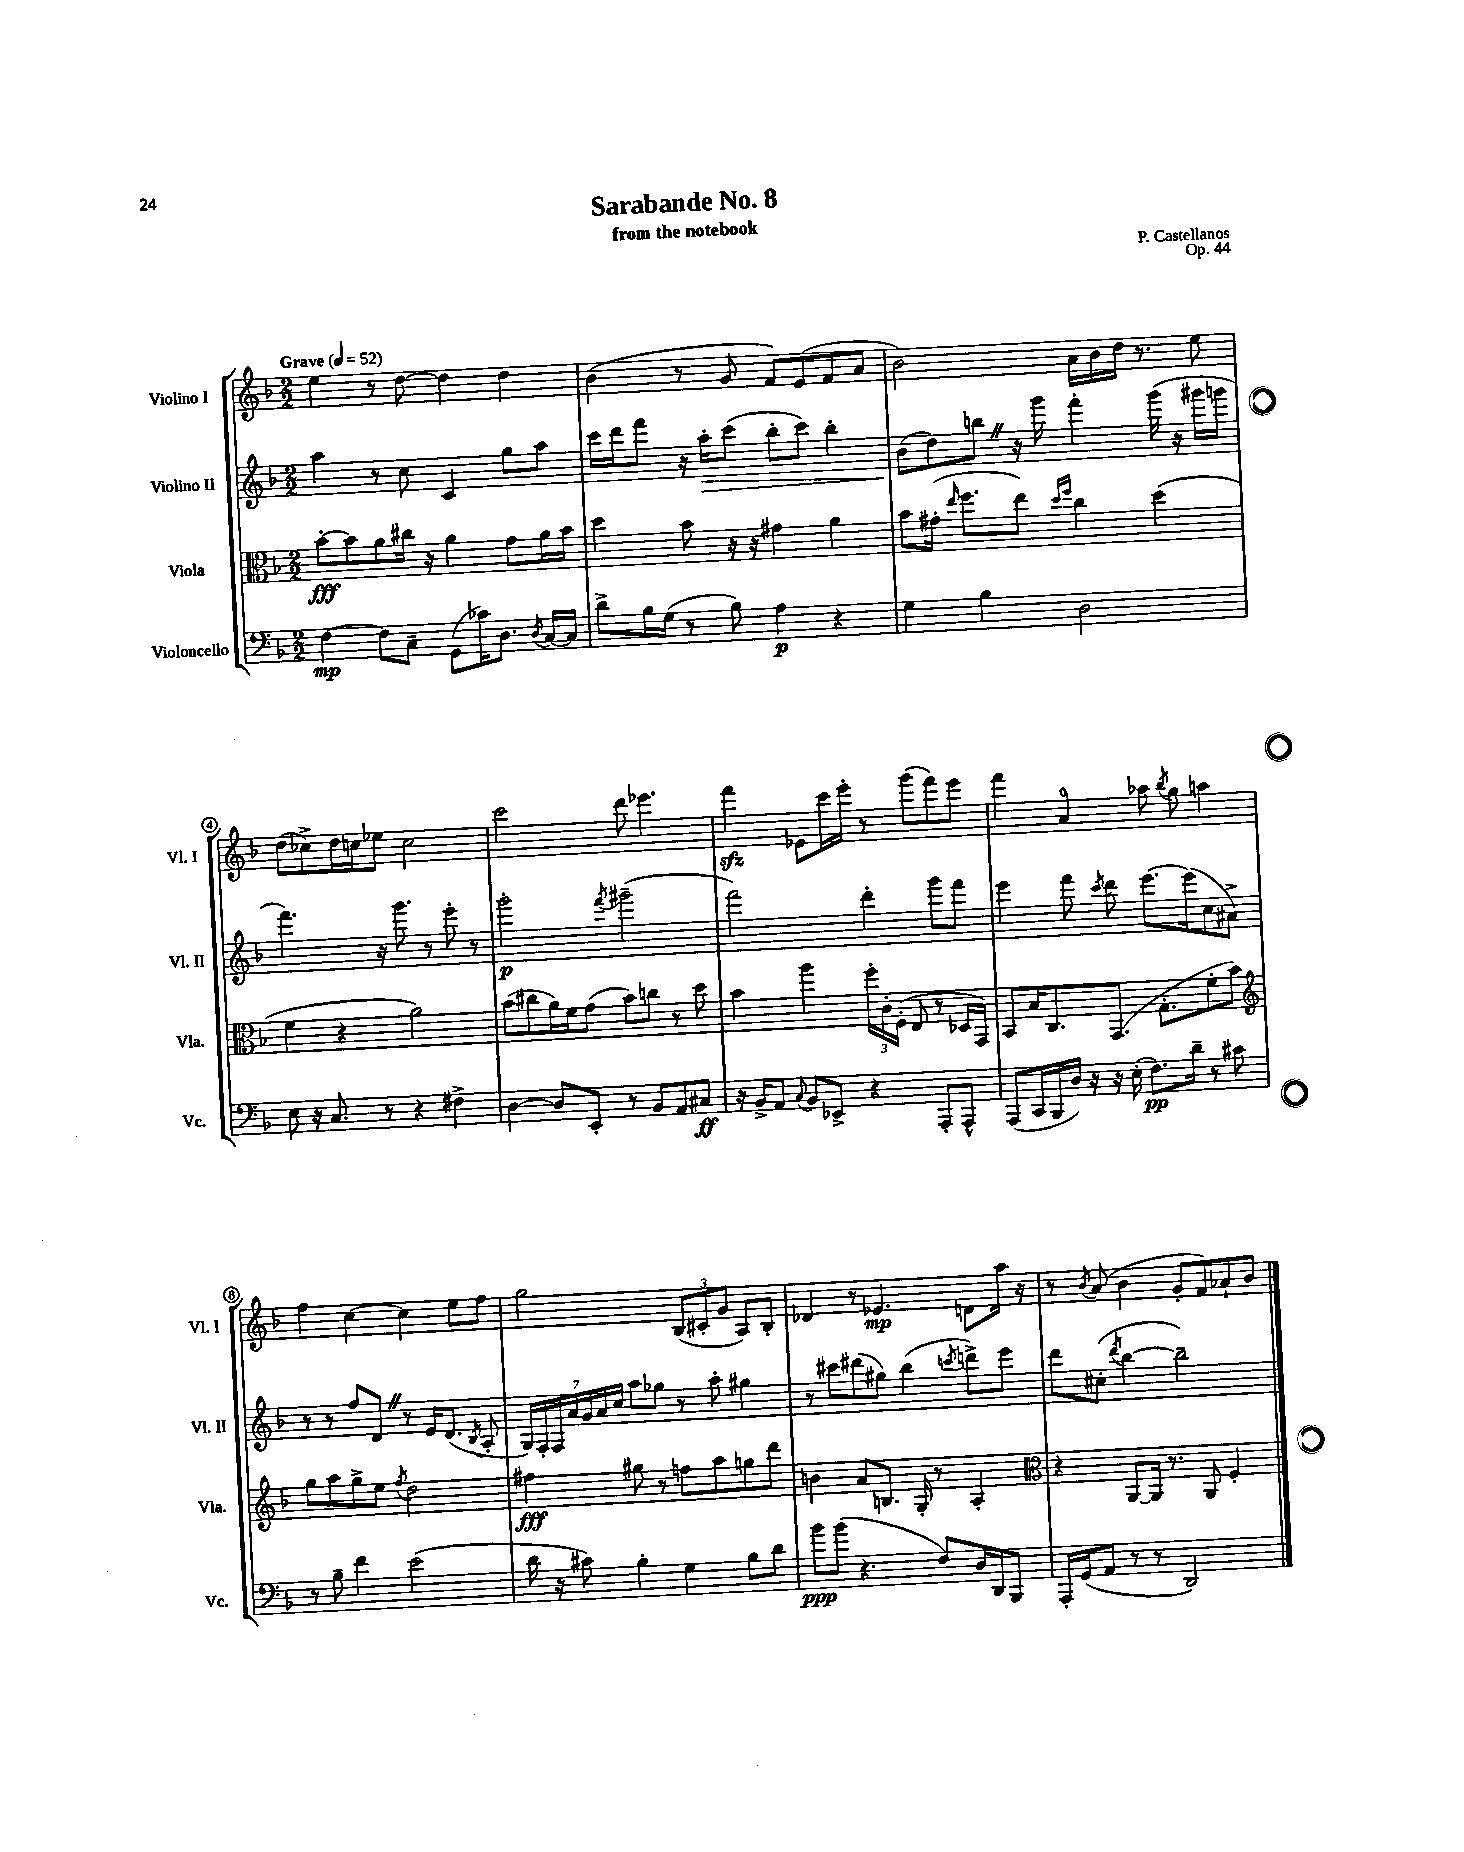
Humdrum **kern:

**kern	**kern	**kern	**kern
*staff4	*staff3	*staff2	*staff1
*clefF4	*clefC3	*clefG2	*clefG2
*k[b-]	*k[b-]	*k[b-]	*k[b-]
*M2/2	*M2/2	*M2/2	*M2/2
*MM52	*MM52	*MM52	*MM52
[4F\	[8b-'\L	4aa\	4ee\
.	8b-\]	.	.
8F\]L	8a\	8r	8r
8C~\J	16cc#\Jk	8cc\	[8dd\
.	16r	.	.
(8GG\L	4a\	4c/	4dd\]
16c-\K)	.	.	.
8.D\J	.	.	.
.	8g\L	8gg\L	4dd\
8qD/	.	.	.
[16C/LL	16a\L	8aa\J	.
16C/]JJ	16b-\JJ	.	.
=	=	=	=
8d^\L	4dd\	16ccc\LL	(4b-\
.	.	16ddd\J	.
16B-\L	.	8fff\J	.
(16G\JJ	.	.	.
8r	8b-\	16r	8r
.	.	16aa'\LK	.
8B-\)	16r	(8ccc\J	8g/
.	16r	.	.
4A\	4g#\	8bb-'\L	8f/L)
.	.	8ccc\J)	(8e/
4r	4a\	4bb-'\	8f/
.	.	.	8a/J
=	=	=	=
4G\	8b-\L	(8b-\L	2b-\)
.	(16g#'\Jk	8dd\)	.
.	16qqee/	.	.
.	8.ff\L	.	.
4B-\	.	8bb\J	.
.	8ee\J)	16r	.
.	.	16ggg\	.
.	16qqdd/LL	.	.
.	16qqff/JJ	.	.
2D\	4cc\	4fff'\	16a\LL
.	.	.	16b-\
.	.	.	16dd\JJ
.	.	.	8.r
.	(4dd\	(16ggg\	.
.	.	16r	.
.	.	16ggg#\LL	8ee\
.	.	16ggg\JJ	.
=	=	=	=
8E\	4f\	4.fff\)	(8dd\L
16r	.	.	8cc-^\)
8.C/	.	.	.
.	4r	.	16dd\L
.	.	.	16cc\J
8r	.	16r	8ee-\J
.	.	8.ggg\	.
4r	2a\)	.	2cc\
.	.	8r	.
4F#^\	.	8eee'\	.
.	.	8r	.
=	=	=	=
[4D\	(8b-\L	2ggg'\	2ccc\
.	8cc#\	.	.
8D/]L	16a\L)	.	.
.	16f\J	.	.
8EE'/J	(8g\J	.	.
.	.	8qfff/	.
8r	8b-\L)	(2ggg#~\	8ddd\
8BB-/L	8cc\J	.	4.eee-\
8AA/	8r	.	.
8C#/J	8dd\	.	.
=	=	=	=
16r	4b-\	2fff\)	4fff\
16BB-^/LK	.	.	.
8AA/J	.	.	.
8qqC/	.	.	.
8BB-/L	4aa\	.	8e-\L
8EE-^/J	.	.	16ccc\L
.	.	.	16eee'\JJ
4r	24ff'\LL	4ddd'\	8r
.	24c'\	.	.
.	(24F'\JJ	.	.
.	8E/	.	(8ggg\L
8AAA'/L	8r	8ggg\L	8fff\)
8AAA^^/J	16D-/LL	8fff\J	8eee\J
.	16GG/JJ)	.	.
=	=	=	=
(8AAA/L	8BB-/L	4eee\	4fff\
16CC/L	16B-/K	.	.
16BBB-/	8.C/	.	.
16D/JJ)	.	8fff\	4a/
16r	.	.	.
.	.	8qccc/	.
16r	(8.GG/J	8ddd\	.
(16E'\	.	.	.
8.F\L)	.	[8.eee\L	8aa-\
.	8.G'\L	.	.
.	.	.	8qbb-/
.	.	.	8gg\
16d~\Jk	.	(16eee\]k	.
8r	8f'\	8cc\	4aa\
8c#\	8b-\J)	8a#^\J)	.
=	=	=	=
*	*clefG2	*	*
8r	8gg\L	8r	4ff\
8B-~\	8aa\	8r	.
4f\	8gg^\	8ff/L	[4cc\
.	8ee\J	8d/J	.
.	8qff/	.	.
(2e\	2dd\	8r	4cc\]
.	.	16e/LK	.
.	.	(8.d/J	.
.	.	.	8ee\L
.	.	8qB-/	.
.	.	8A'/	8ff\J
=	=	=	=
16d\	4ff#\	28G/LL)	2gg\
.	.	28F'/	.
16r	.	.	.
.	.	28F/	.
.	.	28a/	.
8c#\)	.	.	.
.	.	28g/	.
.	.	28a/	.
.	.	28cc/JJ	.
4B-'\	8gg#\	8aa\L	.
.	8r	8gg-\J	.
4G\	8ff\L	8r	(12B-/L
.	.	.	12c#'/
.	8aa\	8aa'\	.
.	.	.	12g/J
8B-\L	8gg\	4gg#\	8A/L)
8d\J	8ddd\J	.	8B-'/J
=	=	=	=
8b-\L	4b\	8r	4d-/
(8b-\J	.	8ccc#\L	.
4.r	8a/L	(8ddd#\	8r
.	8.B/J	8gg#\J)	4.e-/
.	.	(4bb-\	.
.	16G'/	.	.
8F/L)	8r	.	.
.	.	8qccc/	.
16D/L	4A'/	8ddd^\L)	8d\L
16DD/J	.	.	.
8BBB-/J	.	8eee\J	16aa\Jk
.	.	.	16r
=	=	=	=
*	*clefC3	*	*
16AAA'/LL	4r	8ddd\L	8r
(16GG/J	.	.	.
.	.	.	8qb-/
8AA/J	.	(8cc#'\J	(8a/
.	.	8qddd/	.
8r	[8AA/L	[4bb-\	4b-\
8r	16AA/]Jk	.	.
.	8.r	.	.
2DD/)	.	2bb-~\])	8g'/L
.	8AA/	.	8f/)
.	4F'/	.	8a-`/
.	.	.	8b-/J
==	==	==	==
*-	*-	*-	*-
